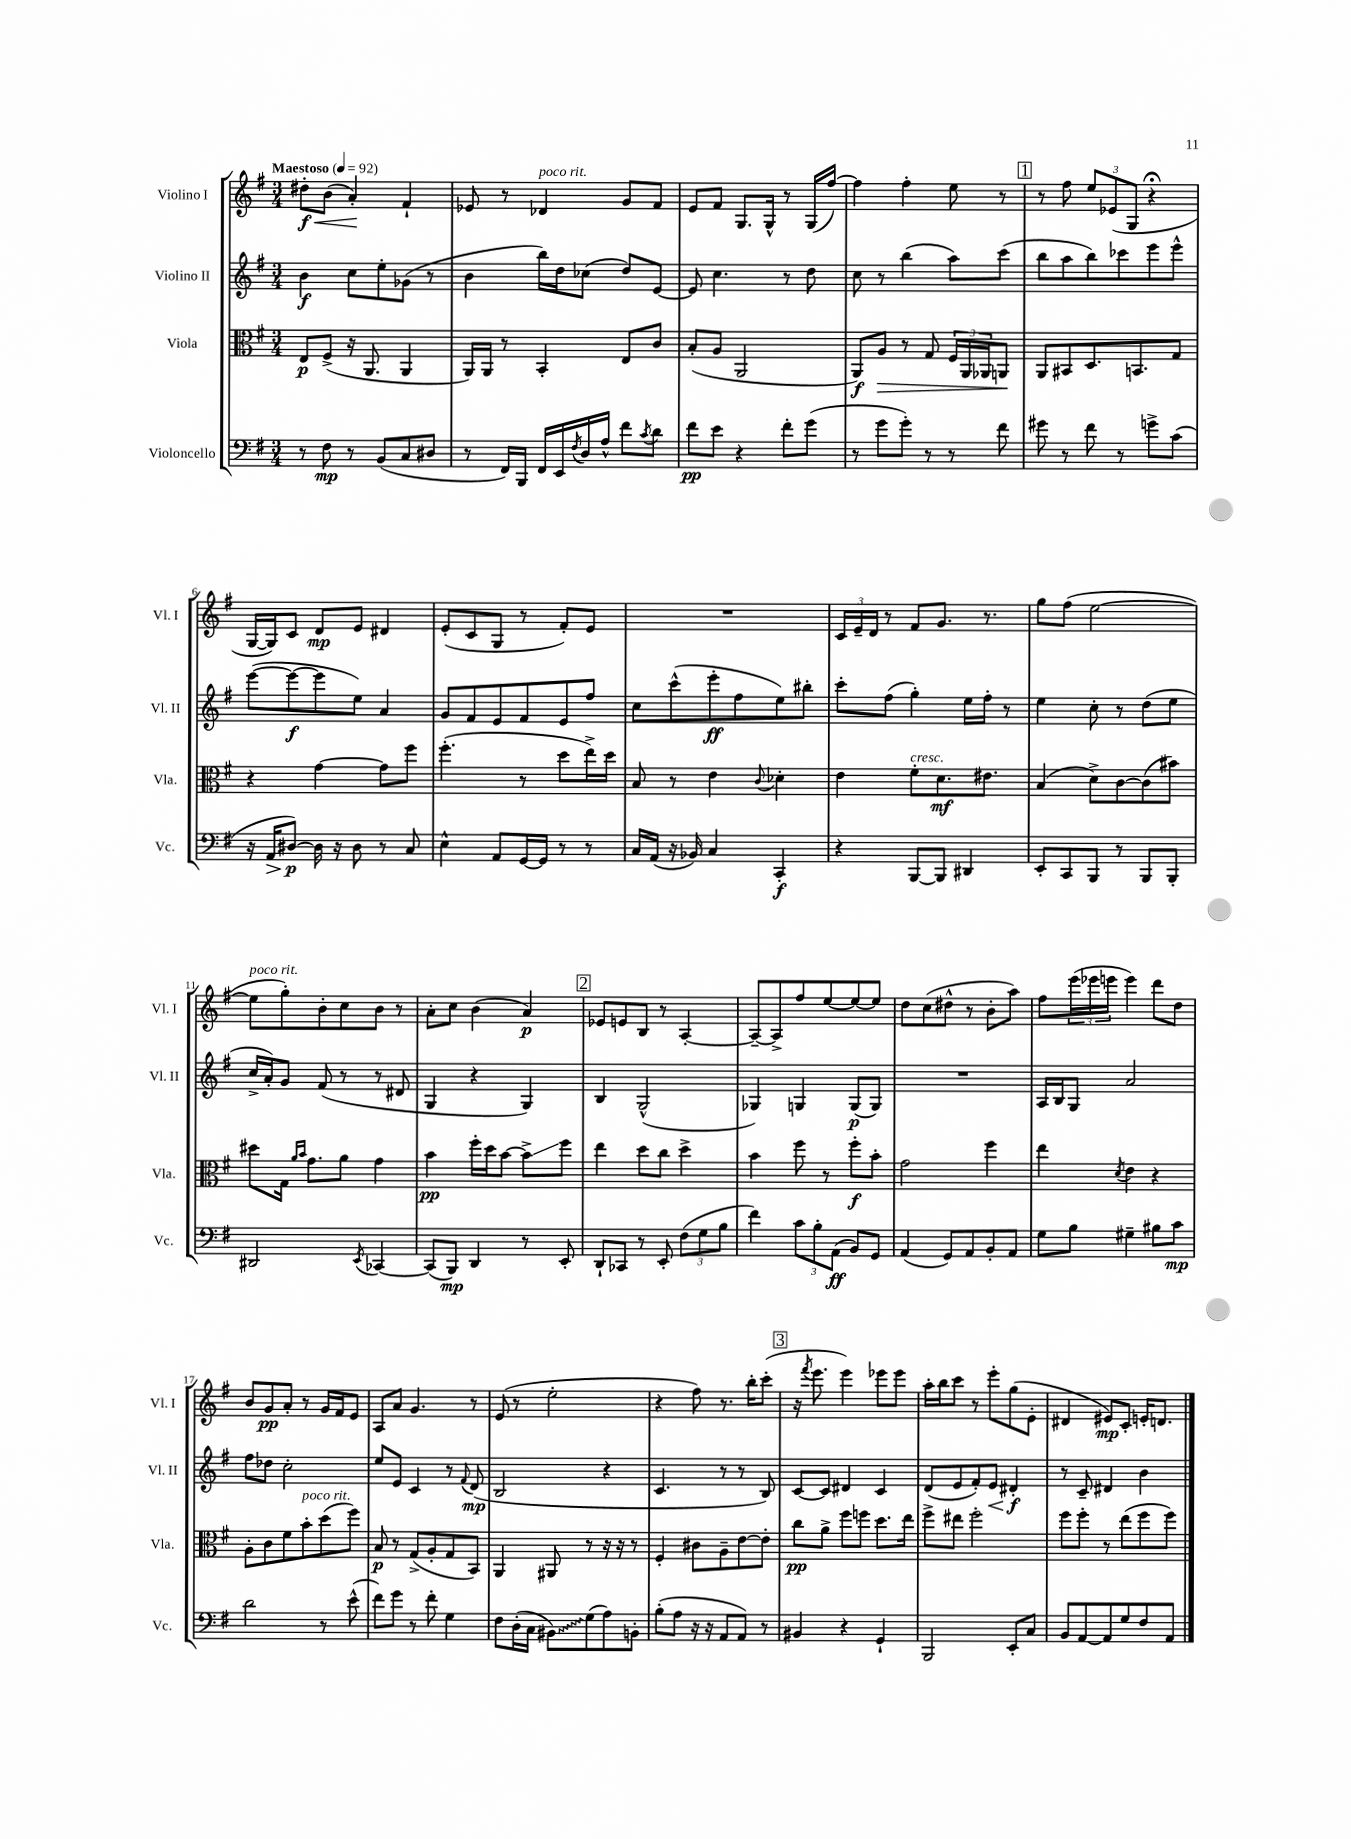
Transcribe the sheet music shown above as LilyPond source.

<<
\new StaffGroup <<
\new Staff = "s0" \with { instrumentName = "Violino I" shortInstrumentName = "Vl. I" } {
    \clef treble \key g \major \numericTimeSignature \time 3/4 \tempo "Maestoso" 4 = 92
    dis''8-.\f\< b'8( a'4-.\!) fis'4-! |
    ees'8 r8 des'4^\markup { \italic "poco rit." } g'8 fis'8 |
    e'8 fis'8 g8. g16-^ r8 g16( fis''16~) |
    fis''4 fis''4-. e''8 r8 |
    \mark \markup { \box "1" } r8 fis''8 \tuplet 3/2 { e''8 ees'8( g8 } r4\fermata |
    g16~ g16) c'8 d'8\mp e'8 dis'4 |
    e'8-.( c'8 g8 r8 fis'8-.) e'8 |
    R2. |
    \tuplet 3/2 { c'16 e'16-- d'16 } r8 fis'8 g'8. r8. |
    g''8 fis''8( e''2~ |
    e''8^\markup { \italic "poco rit." } g''8-.) b'8-. c''8 b'8 r8 |
    a'8-. c''8 b'4( a'4\p) |
    \mark \markup { \box "2" } ees'8 e'8 b8 r8 a4~-. |
    a8~-- a8-> fis''8 e''8~ e''8~ e''8 |
    d''8 c''8( dis''8-^ r8 b'8-. a''8) |
    fis''8 \tuplet 3/2 { e'''16( ees'''16 e'''16 } e'''4) d'''8 d''8 |
    b'8 g'8\pp a'8-. r8 g'16 fis'16 e'8 |
    a8 a'8 g'4. r8 |
    e'8( r8 e''2-. |
    r4 fis''8) r8. b''16-. c'''8-.( |
    \mark \markup { \box "3" } r16 \acciaccatura { fis'''8 } e'''8. e'''4) ees'''8 ees'''8 |
    a''16-. b''16 c'''8 r8 e'''8-. g''8( e'8-. |
    dis'4 eis'8\mp) c'8-. e'16-. d'8. \bar "|." |
}
\new Staff = "s1" \with { instrumentName = "Violino II" shortInstrumentName = "Vl. II" } {
    \clef treble \key g \major \numericTimeSignature \time 3/4
    b'4\f c''8 e''8-. ges'8( r8 |
    b'4 b''16) d''16 ces''8( d''8) e'8~ |
    e'8 c''4. r8 d''8 |
    c''8 r8 b''4( a''8) c'''8( |
    \mark \markup { \box "1" } b''8 a''8 b''8) ces'''8 e'''8 e'''8-^ |
    e'''8~( e'''8~\f e'''8 e''8) a'4 |
    g'8 fis'8 e'8 fis'8 e'8 fis''8 |
    c''8 c'''8-^( e'''8-.\ff fis''8 e''8) bis''8-. |
    c'''8-. fis''8( g''4-.) e''16 fis''16-. r8 |
    e''4 c''8-. r8 d''8( e''8 |
    c''16-> a'16-.) g'8 fis'8( r8 r8 dis'8 |
    g4 r4 g4) |
    \mark \markup { \box "2" } b4 g2-^( |
    ges4) g4 g8\p( g8) |
    R2. |
    a16 b16 g8 a'2 |
    fis''8 des''8 c''2-. |
    e''8 e'8 c'4 r8 \appoggiatura { fis'8 } d'8\mp( |
    b2 r4 |
    c'4. r8 r8 b8) |
    \mark \markup { \box "3" } c'8~ c'8 dis'4 c'4 |
    d'8( e'8 fis'8-.) e'8\< dis'4-.\f\! |
    r8 c'8-- dis'4 b'4 \bar "|." |
}
\new Staff = "s2" \with { instrumentName = "Viola" shortInstrumentName = "Vla." } {
    \clef alto \key g \major \numericTimeSignature \time 3/4
    e8\p fis8->( r16 a,8. a,4 |
    a,16) a,16 r8 b,4-. e8 c'8 |
    b8-.( a8 a,2 |
    a,8\f) a8\> r8 g8 \tuplet 3/2 { fis16 a,16 aes,16 } a,8\! |
    \mark \markup { \box "1" } a,8 bis,8 d8. b,8. g8 |
    r4 g'4~ g'8 fis''8 |
    fis''4.-.( r8 d''8 e''16->) d''16 |
    b8 r8 e'4 \appoggiatura { c'8 } des'4-. |
    e'4 fis'8-.^\markup { \italic "cresc." } d'8.\mf eis'8. |
    b4( d'8->) c'8~ c'8( bis'8) |
    dis''8 g16 \grace { a'16 b'16 } g'8. a'8 g'4 |
    b'4\pp fis''16-. d''16 b'8~ b'8->\glissando fis''8 |
    \mark \markup { \box "2" } e''4 d''8 c''8 d''4-> |
    b'4 fis''8 r8 fis''8-.\f b'8-. |
    g'2 fis''4 |
    e''4 \acciaccatura { d'8 } e'4 r4 |
    a8-. c'8 fis'8 b'8-.^\markup { \italic "poco rit." } d''8( fis''8) |
    b8\p r8 g8->( a8-. g8 b,8) |
    a,4 ais,8 r8 r16 r16 r8 |
    fis4-. cis'8 a8-- e'8~ e'8-. |
    \mark \markup { \box "3" } c''8\pp a'8-> fis''8 f''8 d''8. e''16 |
    fis''8-> eis''8 fis''2-. |
    fis''8 fis''8-. r8 e''8( fis''8 fis''8) \bar "|." |
}
\new Staff = "s3" \with { instrumentName = "Violoncello" shortInstrumentName = "Vc." } {
    \clef bass \key g \major \numericTimeSignature \time 3/4
    r8 fis8\mp r8 b,8( c8 dis8 |
    r8 fis,16) b,,16 fis,16 e,16 \acciaccatura { fis8 } d16 a16-^ fis'8 \acciaccatura { c'8 } d'8 |
    fis'8\pp e'8 r4 fis'8-. g'8( |
    r8 g'8 g'8-.) r8 r8 fis'8 |
    \mark \markup { \box "1" } gis'8 r8 fis'8 r8 g'8-> c'8( |
    r16 a,16\> dis8~\p\!) dis16 r16 dis8 r8 c8 |
    e4-^ a,8 g,16~ g,16 r8 r8 |
    c16 a,16( r16 bes,16) c4 c,4-.\f |
    r4 b,,8~ b,,8 dis,4 |
    e,8-. c,8 b,,8 r8 b,,8 b,,8-. |
    dis,2 \acciaccatura { e,8 } ces,4~ |
    ces,8( b,,8\mp) d,4 r8 e,8-. |
    \mark \markup { \box "2" } d,8-! ces,8 r8 e,8-. \tuplet 3/2 { fis8( g8 b8 } |
    fis'4) \tuplet 3/2 { c'8 b8-. a,8\ff( } b,8) g,8 |
    a,4( g,8) a,8 b,8-. a,8 |
    g8 b8 gis4-- bis8 c'8\mp |
    d'2 r8 e'8-^( |
    fis'8) g'8 r8 fis'8-. g4 |
    fis8 d16-.( c16 \once \override Glissando.style = #'zigzag bis,8\glissando) g8( a8) b,8-. |
    b8-.( a8 r16 r16 a,8 a,8) r8 |
    \mark \markup { \box "3" } bis,4 r4 g,4-! |
    b,,2 e,8-. c8 |
    b,8 a,8~ a,8 g8 fis8 a,8 \bar "|." |
}
>>
>>
